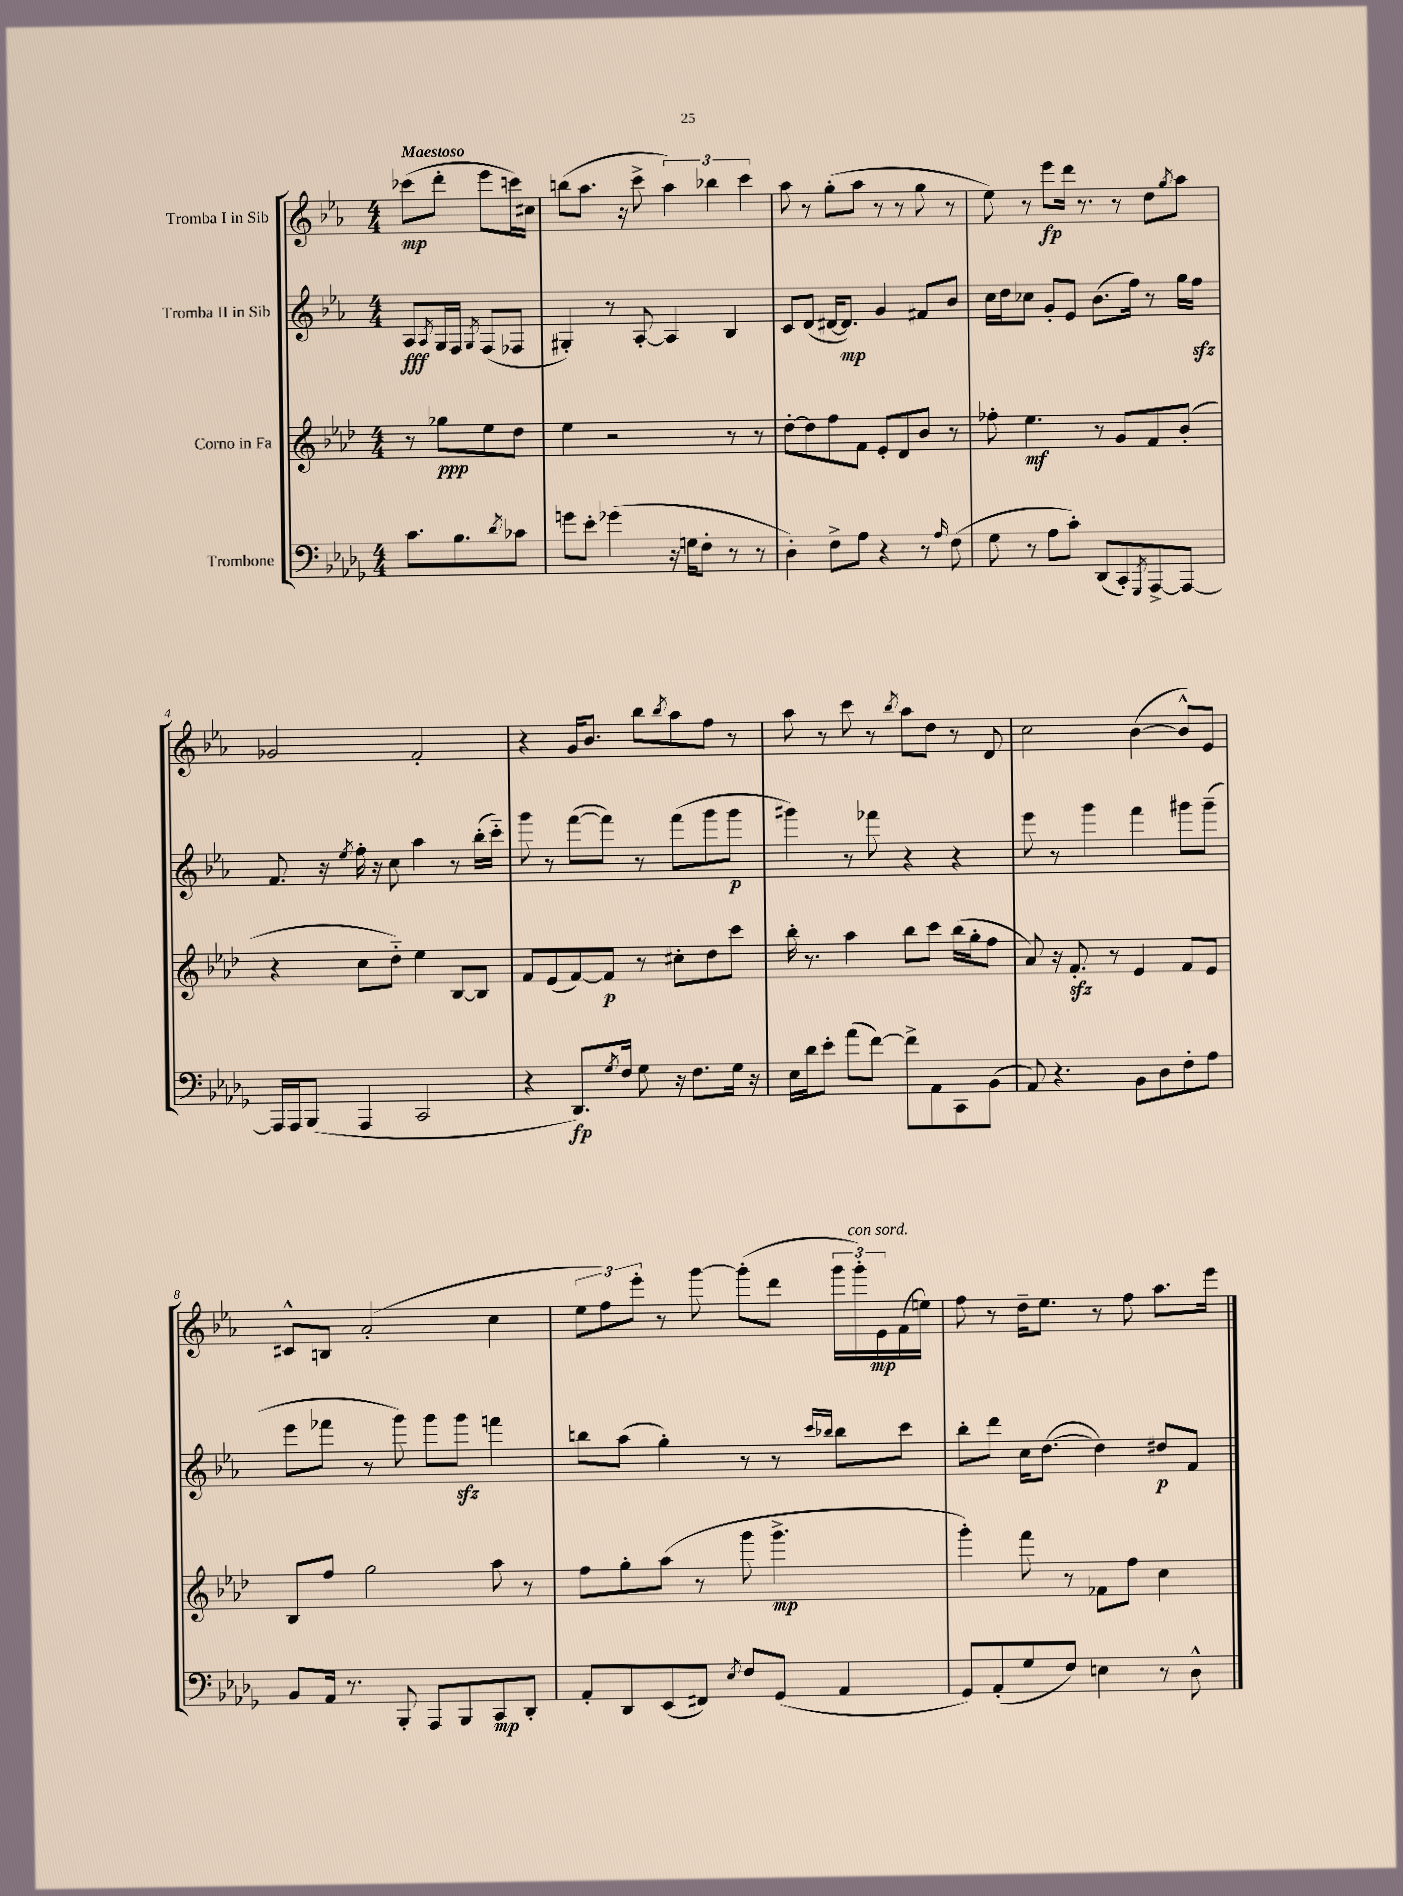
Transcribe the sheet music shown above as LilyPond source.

<<
\new StaffGroup <<
\new Staff = "s0" \with { instrumentName = "Tromba I in Sib" } {
    \clef treble \key ees \major \numericTimeSignature \time 4/4 \partial 2 \tempo "Maestoso"
    ces'''8\mp( d'''8-. ees'''8 c'''16) cis''16 |
    b''8( aes''8. r16 c'''8-> \tuplet 3/2 { aes''4) bes''4 c'''4 } |
    aes''8 r8 g''8-.( aes''8 r8 r8 g''8 r8 |
    ees''8) r8 ees'''8\fp d'''16 r8. r8 d''8 \acciaccatura { g''8 } aes''8 |
    ges'2 f'2-. |
    r4 g'16 bes'8. bes''8 \acciaccatura { bes''8 } aes''8 f''8 r8 |
    aes''8 r8 c'''8 r8 \acciaccatura { bes''8 } aes''8 d''8 r8 d'8 |
    c''2 bes'4~( bes'8-^) ees'8 |
    cis'8-^ b8 aes'2-.( c''4 |
    \tuplet 3/2 { ees''8 f''8) ees'''8-. } r8 g'''8~ g'''8-.( d'''8 \tuplet 3/2 { g'''16 g'''16-.^\markup { \italic "con sord." }) ees'16\mp } f'16( e''16) |
    f''8 r8 d''16-- ees''8. r8 f''8 aes''8. ees'''16 \bar "|." |
}
\new Staff = "s1" \with { instrumentName = "Tromba II in Sib" } {
    \clef treble \key ees \major \numericTimeSignature \time 4/4 \partial 2
    aes8\fff \acciaccatura { aes8 } g16 f16 \acciaccatura { g8 } f8( fes8 |
    gis4-.) r8 aes8~-. aes4 bes4 |
    c'8 d'8( dis'16~ dis'8.\mp) g'4 fis'8 bes'8 |
    c''16 d''16 ces''8 g'8-. ees'8 bes'8.( f''16) r8 g''16 f''16\sfz |
    f'8. r16 \acciaccatura { ees''8 } f''16-. r16 c''8 aes''4 r8 bes''16-.( c'''16-_) |
    g'''8 r8 f'''8~( f'''8) r8 f'''8( g'''8 g'''8\p |
    gis'''4) r8 fes'''8 r4 r4 |
    ees'''8 r8 g'''4 f'''4 gis'''8 gis'''8--( |
    ees'''8 fes'''8 r8 g'''8) g'''8 g'''8\sfz f'''4 |
    b''8 aes''8( g''4-.) r8 r8 \grace { c'''16 bes''16 } bes''8 c'''8 |
    bes''8-. d'''8 c''16 d''8.~( d''4) dis''8\p f'8 \bar "|." |
}
\new Staff = "s2" \with { instrumentName = "Corno in Fa" } {
    \clef treble \key aes \major \numericTimeSignature \time 4/4 \partial 2
    r8 ges''8\ppp ees''8 des''8 |
    ees''4 r2 r8 r8 |
    des''8~-. des''8 f''8 f'8 ees'8-. des'8 bes'8 r8 |
    fes''8-. ees''4.\mf r8 g'8 f'8 bes'8-.( |
    r4 c''8 des''8-_) ees''4 bes8~ bes8 |
    f'8 ees'8( f'8~) f'8\p r8 cis''8-. des''8 c'''8 |
    bes''16-. r8. aes''4 bes''8 c'''8 bes''16( g''16-. f''8 |
    aes'8) r16 f'8.-.\sfz r8 ees'4 f'8 ees'8 |
    bes8 f''8 g''2 aes''8 r8 |
    f''8 g''8-. aes''8( r8 g'''8 g'''4.->\mp |
    g'''4-.) f'''8 r8 fes'8 f''8 c''4 \bar "|." |
}
\new Staff = "s3" \with { instrumentName = "Trombone" } {
    \clef bass \key des \major \numericTimeSignature \time 4/4 \partial 2
    c'8. bes8. \acciaccatura { des'8 } ces'8 |
    g'8 ees'8-. ges'4( r16 g16 f8-. r8 r8 |
    des4-.) f8-> aes8 r4 r8 \grace { aes16 } f8( |
    ges8 r8 aes8 c'8-.) des,8( c,8-.) \acciaccatura { ges,,8 } aes,,8~-> aes,,8~ |
    aes,,16 aes,,16 bes,,8( aes,,4 c,2 |
    r4 des,8.\fp) \acciaccatura { ges8 } f16 ges8 r16 f8. ges16 r16 |
    ees16 des'16 ees'8-. aes'8( f'8~) f'8-> aes,8 c,8 bes,8( |
    aes,8) r4. bes,8 des8 f8-. aes8 |
    bes,8 aes,16 r8. bes,,8-. aes,,8 bes,,8 c,8\mp des,8-. |
    aes,8-. des,8 ees,8( fis,8) \acciaccatura { ees8 } f8 ges,8( aes,4 |
    ges,8) aes,8-.( ges8 f8) e4 r8 des8-^ \bar "|." |
}
>>
>>
